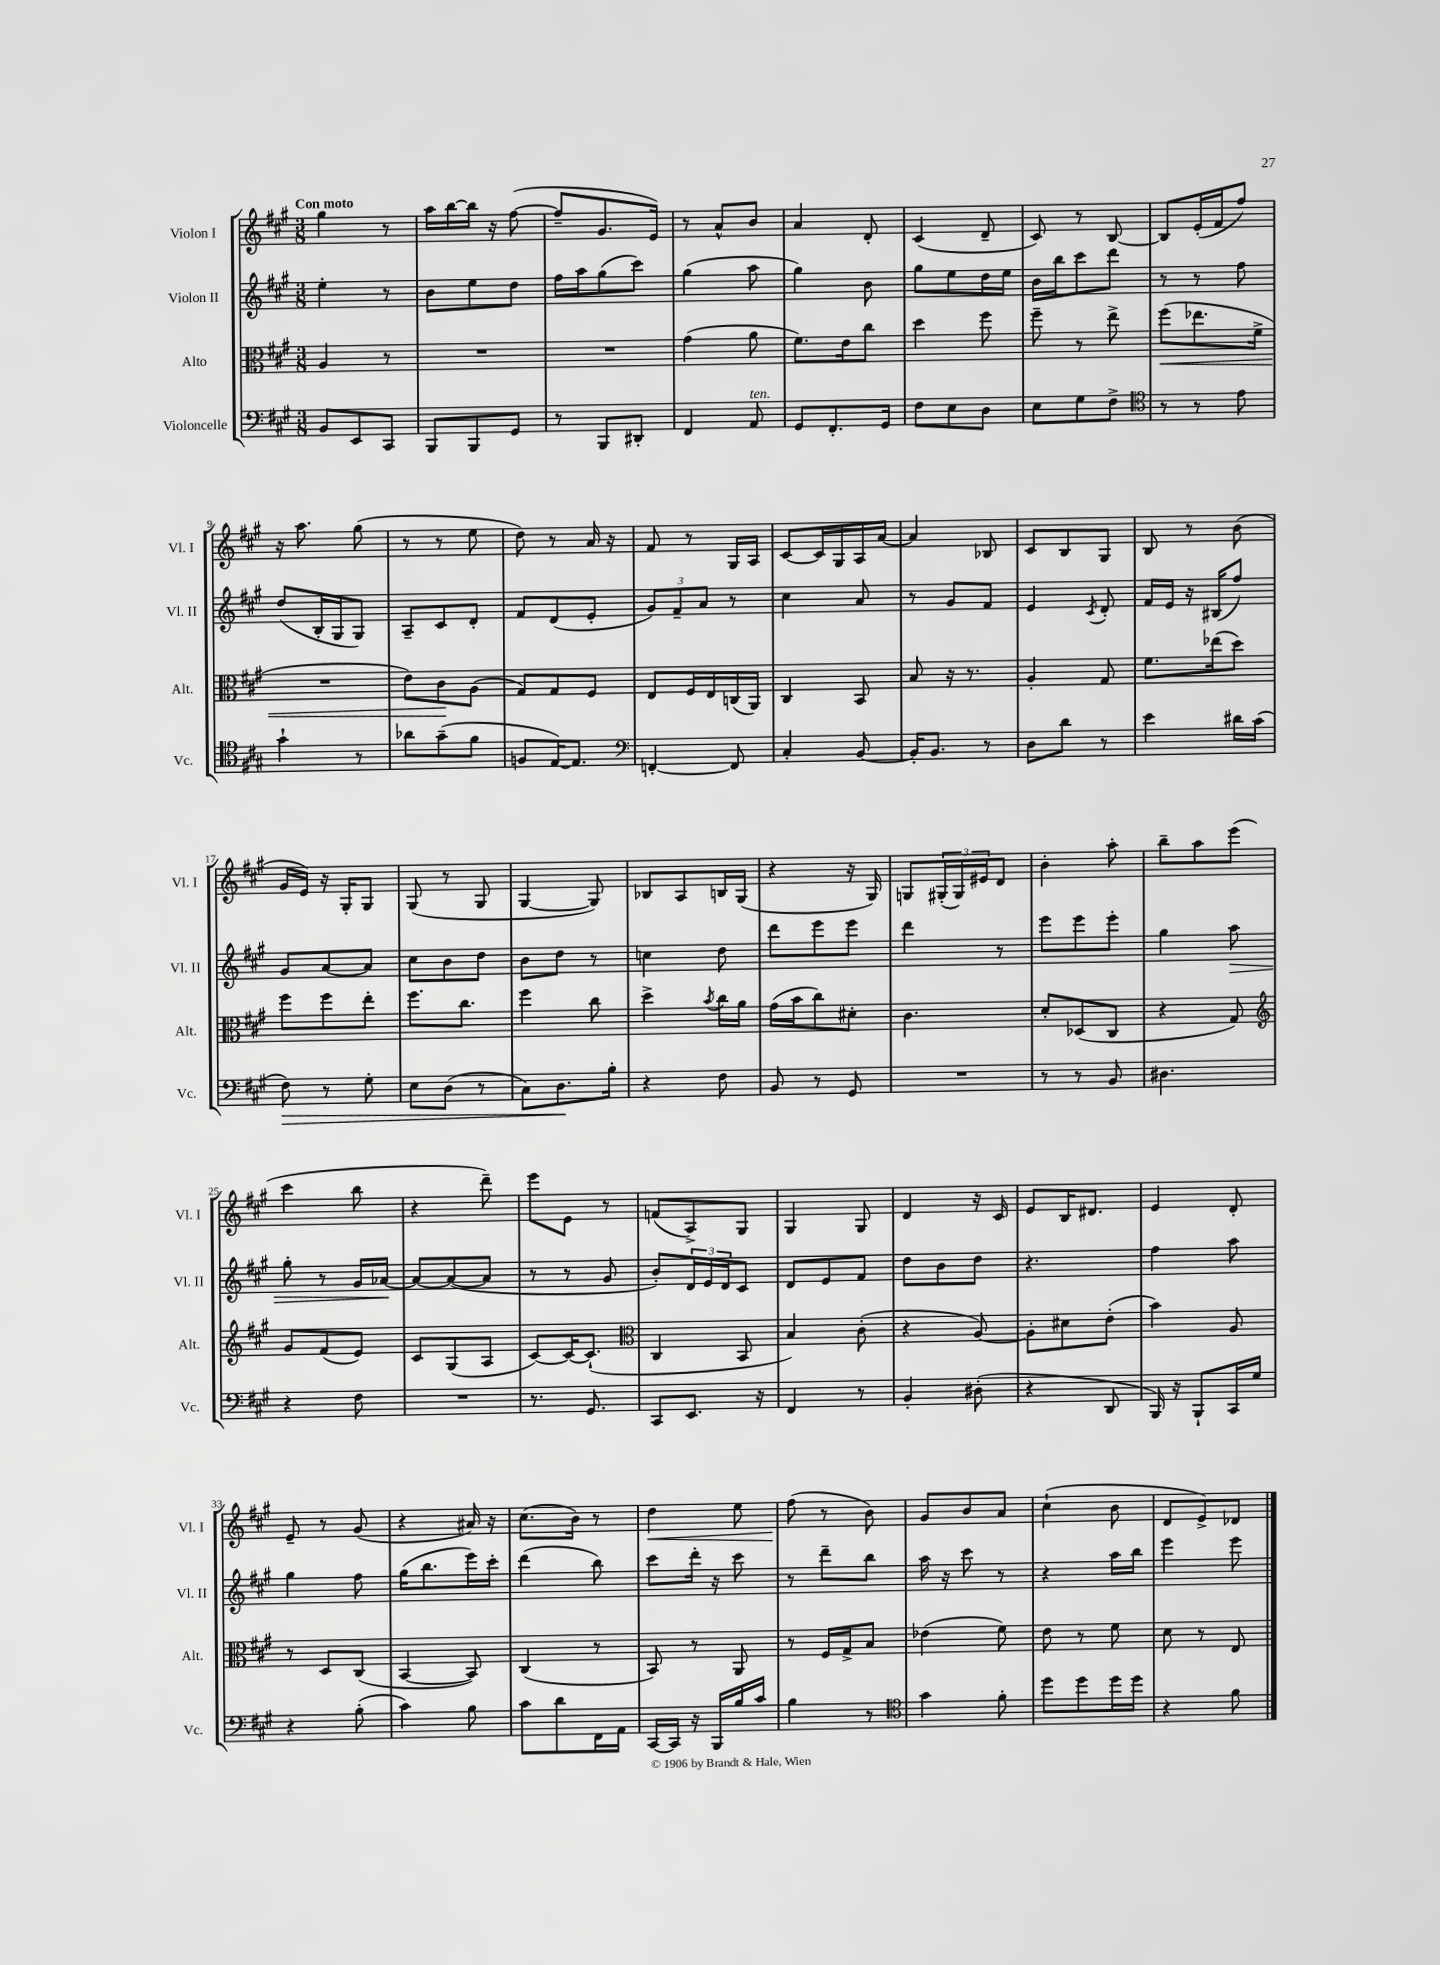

**kern	**kern	**kern	**kern
*staff4	*staff3	*staff2	*staff1
*clefF4	*clefC3	*clefG2	*clefG2
*k[f#c#g#]	*k[f#c#g#]	*k[f#c#g#]	*k[f#c#g#]
*M3/8	*M3/8	*M3/8	*M3/8
8BB	4A	4ee'	4gg#
8EE	.	.	.
8CC#	8r	8r	8r
=	=	=	=
8BBB	4.r	8b	16aa
.	.	.	[16bb
8BBB	.	8ee	16bb]
.	.	.	16r
8GG#	.	8dd	([8ff#
=	=	=	=
8r	4.r	16ff#	8ff#~]
.	.	16aa	.
8BBB	.	(8gg#	8.g#
8DD#'	.	8ccc#)	.
.	.	.	16e)
=	=	=	=
4FF#	(4g#	(4gg#	8r
.	.	.	8a^^
8AA	8a	8aa	8b
=	=	=	=
8GG#	8.f#)	4gg#)	4a
8.FF#'	.	.	.
.	16e	.	.
.	8cc#	8b	8d'
16GG#	.	.	.
=	=	=	=
8F#	4dd	8gg#	(4c#
8E	.	8ee	.
8D	8ff#	16dd	8d~
.	.	16ee	.
=	=	=	=
8E	8ff#~	16b	8c#)
.	.	16bb	.
8G#	8r	8ccc#	8r
8F#^	8ee^	8ddd	[8B
=	=	=	=
*clefC4	*	*	*
8r	(8ff#	8r	8B]
8r	8.ee-	8r	(16e'
.	.	.	16f#
8e	.	8ff#	8ff#)
.	16f#^	.	.
=	=	=	=
4g#`	4.r	(8dd	16r
.	.	.	8.aa
.	.	16B'	.
.	.	16G#	.
8r	.	8G#)	(8gg#
=	=	=	=
8a-	8e)	8A~	8r
(8g#~	8c#	8c#	8r
8f#	(8A	8d'	8ee
=	=	=	=
8F	8G#)	8f#	8dd)
[16E)	8G#	(8d	8r
8.E]	.	.	.
.	8F#	8e'	16a
.	.	.	16r
=	=	=	=
*clefF4	*	*	*
[4FF'	8E	12g#)	8f#
.	.	12f#~	.
.	16F#	.	8r
.	.	12a	.
.	16E	.	.
8FF]	(16C	8r	16G#
.	16AA)	.	16A
=	=	=	=
4C#'	4C#	4cc#	[8c#
.	.	.	16c#]
.	.	.	16G#
[8BB	8BB	8a	16A
.	.	.	[16a
=	=	=	=
16BB']	8B	8r	4a]
8.BB	.	.	.
.	16r	8g#	.
.	8.r	.	.
8r	.	8f#	8B-
=	=	=	=
8D	4A'	4e	8c#
8d	.	.	8B
.	.	8qc#	.
8r	8G#	8d'	8G#
=	=	=	=
4e	8.f#	16f#	8B
.	.	16e	.
.	.	16r	8r
.	(16ee-	(16B#	.
16d#	8dd)	8ff#)	(8b
(16c#	.	.	.
=	=	=	=
8F#)	8ff#	8g#	16g#
.	.	.	16e)
8r	8ff#	[8a	16r
.	.	.	16G#'
8G#'	8ee'	8a]	8G#
=	=	=	=
8E	8.ff#	8cc#	(8G#
(8D	.	8b	8r
.	8.cc#	.	.
8r	.	8dd	8G#
=	=	=	=
8C#)	4ff#	8b	[4G#
8.D	.	8dd	.
.	8cc#	8r	8G#])
16B'	.	.	.
=	=	=	=
4r	4dd^	4cc	8B-
.	.	.	8A
.	8qb	.	.
8F#	16cc#	8dd	16B
.	16a	.	(16G#
=	=	=	=
8BB	(16g#	8ddd	4r
.	16b	.	.
8r	8cc#)	8eee	.
8GG#	8d#'	8eee	16r
.	.	.	16G#)
=	=	=	=
4.r	4.c#	4ddd	8G
.	.	.	(24G#'
.	.	.	24G#)
.	.	.	24e#
.	.	8r	8d
=	=	=	=
8r	8d'	8eee	4b'
8r	(8D-	8eee	.
8BB	8C#	8eee'	8aa'
=	=	=	=
4.D#	4r	4gg#	8bb~
.	.	.	8aa
.	8G#)	8aa	(8eee
=	=	=	=
*	*clefG2	*	*
4r	8g#	8gg#'	4ccc#
.	(8f#	8r	.
8F#	8e)	16g#	8bb
.	.	[16a-	.
=	=	=	=
4.r	8c#	8a-_	4r
.	(8G#	(8a-_	.
.	8A	8a-]	8ddd~)
=	=	=	=
8.r	[8c#)	8r	8eee
.	16c#_	8r	8e
8.GG#	(8.c#`]	.	.
.	.	8g#	8r
=	=	=	=
*	*clefC3	*	*
8CC#	4C#	8b')	(8f
8.EE	.	24d	8A^)
.	.	24e	.
.	.	24d	.
.	8BB	8c#	8G#
16r	.	.	.
=	=	=	=
4FF#	4B)	8d	4G#
.	.	8e	.
8r	(8c#'	8f#	8G#
=	=	=	=
4BB'	4r	8dd	4d
.	.	8b	.
(8D#'	[8A)	8dd	16r
.	.	.	16c#
=	=	=	=
4r	8A']	4.r	8e
.	8d#	.	16B
.	.	.	8.d#
8DD	(8e'	.	.
=	=	=	=
16BBB)	4b)	4ff#	4e
16r	.	.	.
8BBB`	.	.	.
16CC#	8A	8aa	8d'
16G#	.	.	.
=	=	=	=
4r	8r	4gg#	8e~
.	8D	.	8r
(8B'	(8C#	8ff#	(8g#
=	=	=	=
4c#)	[4BB	(16gg#	4r
.	.	8.bb	.
8B	8BB])	16eee)	16a#)
.	.	16ccc#'	16r
=	=	=	=
8c#	(4C#	(4ddd	(8.cc#
8d	.	.	.
.	.	.	16b)
16FF#	8r	8bb)	8r
16AA	.	.	.
=	=	=	=
[16CC#	8BB)	8ccc#	4dd
16CC#]	.	.	.
16r	8r	16ddd'	.
16BBB	.	16r	.
16B	8AA	8ccc#	8ee
16c#	.	.	.
=	=	=	=
4B	8r	8r	(8ff#
.	16F#	8ddd~	8r
.	16G#^	.	.
8r	8B	8bb	8b)
=	=	=	=
*clefC4	*	*	*
4g#	(4e-	16aa	8g#
.	.	16r	.
.	.	8ccc#	8b
8f#'	8f#)	8r	8a
=	=	=	=
8dd	8e	4r	(4cc#`
8dd	8r	.	.
16dd	8f#	16aa	8b
16dd	.	16bb	.
=	=	=	=
4r	8d	4eee	8d
.	8r	.	8e^)
8f#	8E	8eee	8d-
==	==	==	==
*-	*-	*-	*-
